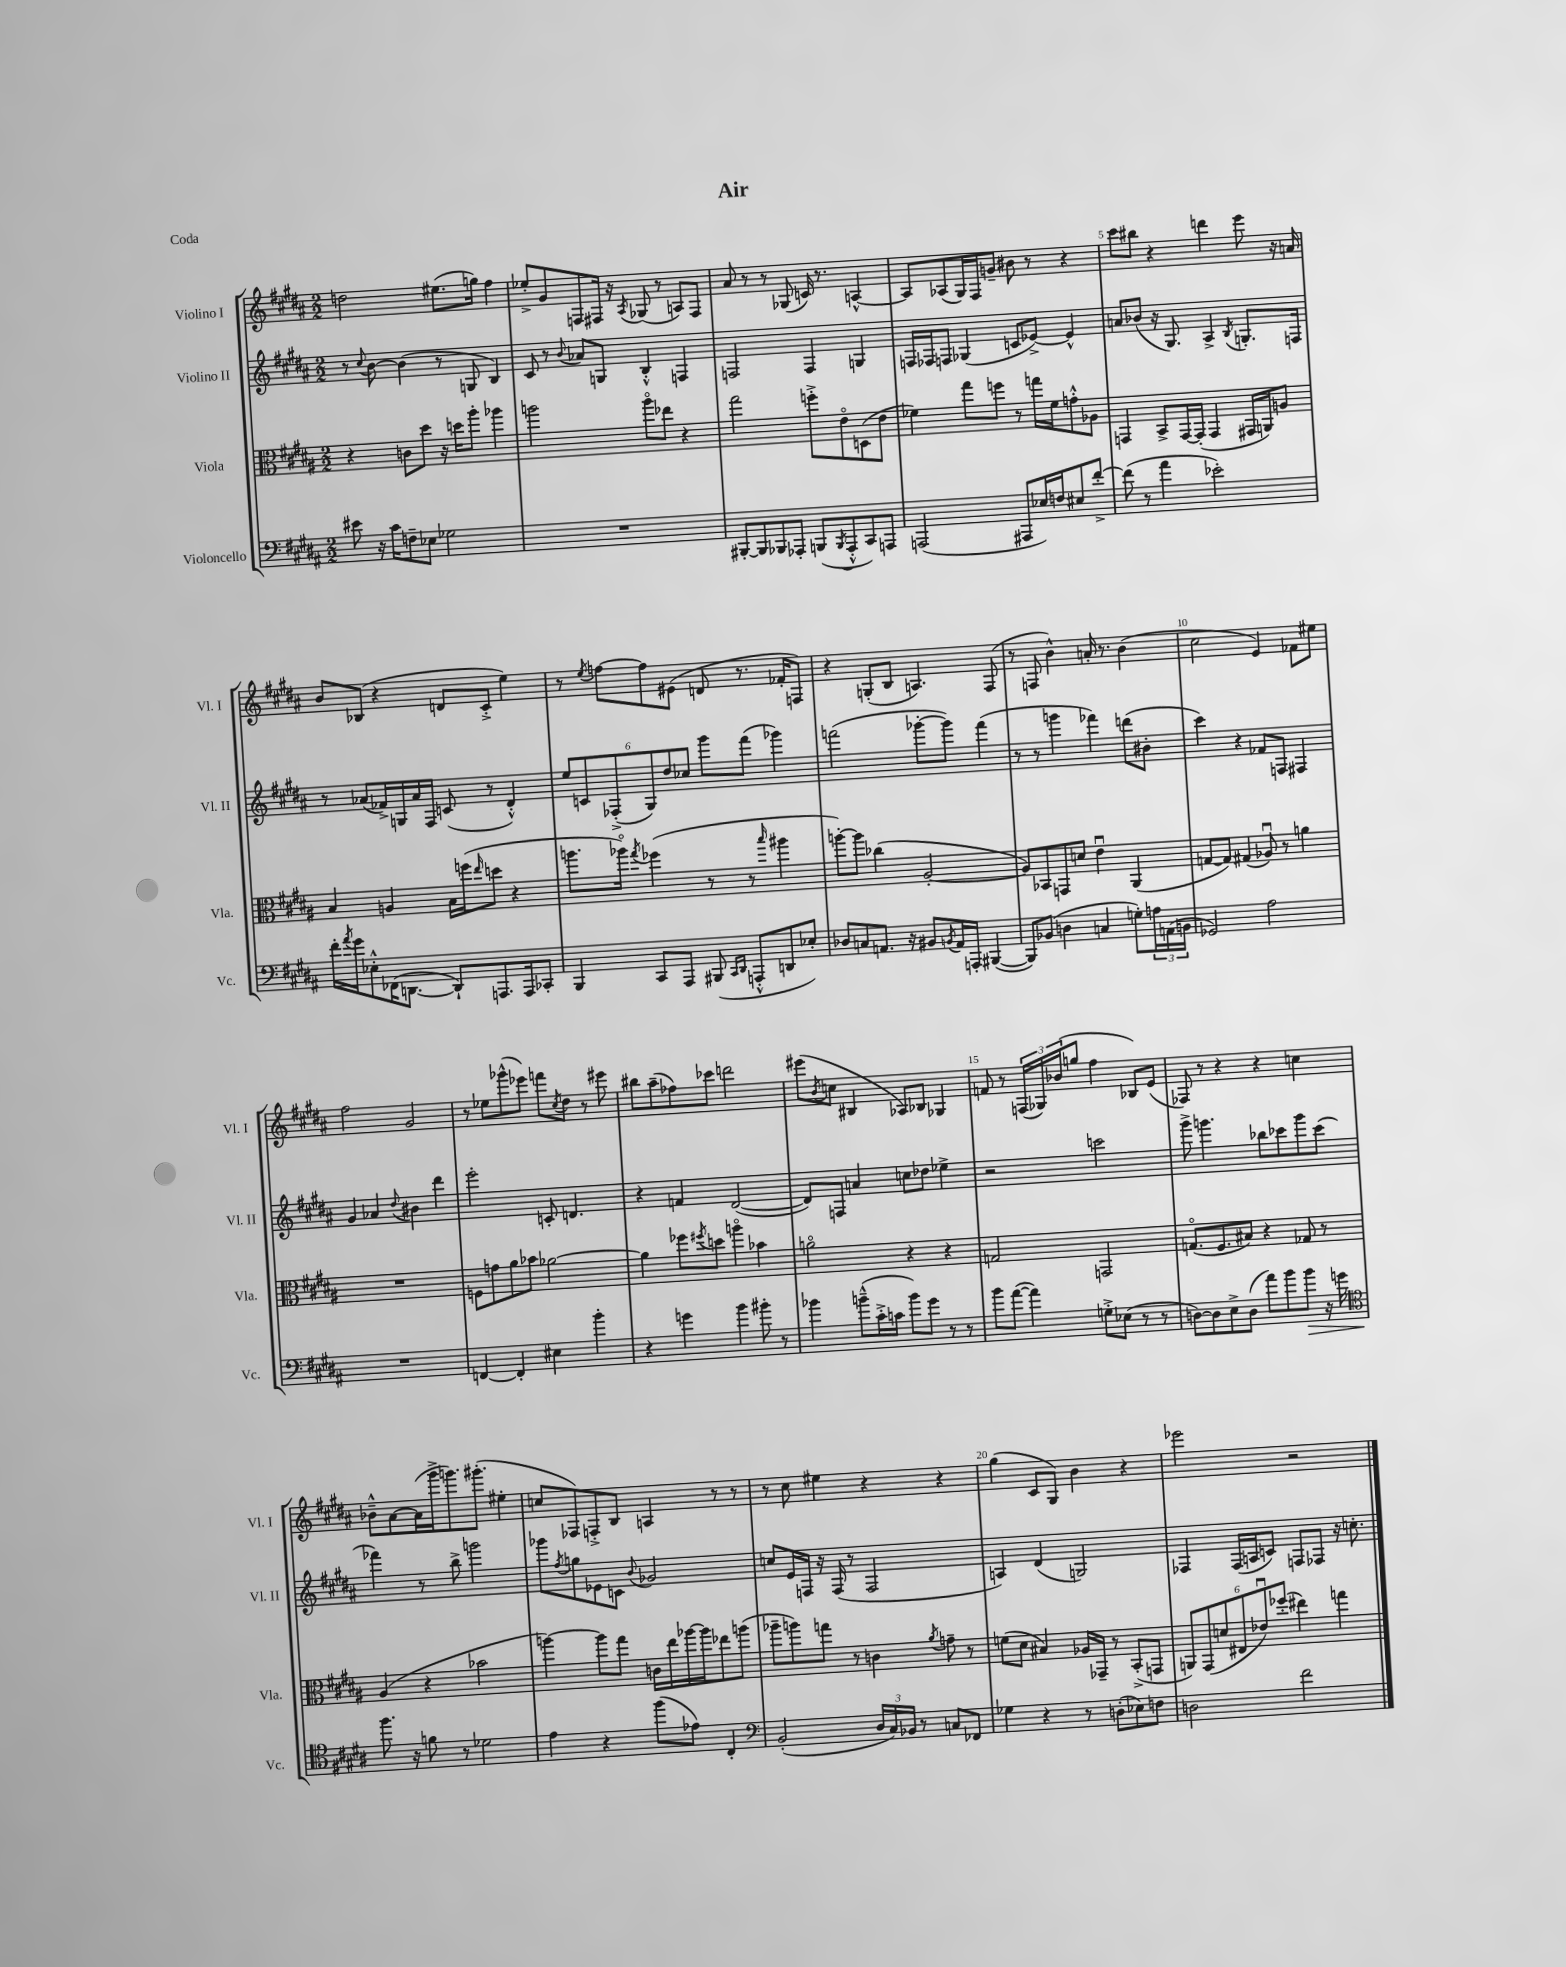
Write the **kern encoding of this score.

**kern	**kern	**kern	**kern
*staff4	*staff3	*staff2	*staff1
*clefF4	*clefC3	*clefG2	*clefG2
*k[f#c#g#d#a#]	*k[f#c#g#d#a#]	*k[f#c#g#d#a#]	*k[f#c#g#d#a#]
*M2/2	*M2/2	*M2/2	*M2/2
8e#	4r	8r	2dd
.	.	8qqcc#	.
16r	.	[8b	.
16c#	.	.	.
8F~	8c	(4b]	.
8E-	8dd#	.	.
2G-	16r	8r	(8.ee#
.	16dd	.	.
.	8aa#'	8G	.
.	.	.	16gg)
.	4aa-	4B)	4ff#
=	=	=	=
1r	2aa	8c#	8ee-'^
.	.	8r	8g#
.	.	8qqb	.
.	.	8a-	8F
.	.	8G	16F#
.	.	.	16r
.	.	.	8qA#
.	8aao	4B'^^	(8G-
.	8ee-	.	8r
.	4r	4F	8A)
.	.	.	8F#
=	=	=	=
[8BBB#'	2gg#	2F	8a#
8BBB#]	.	.	8r
8BBB-	.	.	8r
8AAA-'	.	.	(8G-
(8BBB	8ff'^	4F	16c)
.	.	.	8.r
8qBBB	.	.	.
8AAA-'^^	8eo	.	.
8CC#)	(8D	4G	[4A^^
8AAA	8e	.	.
=	=	=	=
(2AAA	4f-)	16F	8A]
.	.	16F-	.
.	.	8F	(8A-
.	8gg#	(4G-	16G#)
.	.	.	16F#
.	8ff	.	8g~
8AAA#	8r	8c	8b#
16E-)	16gg	[8e-^)	8r
16F	16f-	.	.
8E#	8g'^^	4e-^^]	4r
[8f#'^	8A-	.	.
=	=	=	=
(8f#]	4GG	8a	8ccc#
8r	.	(8b-	8bb#
4a#	8BB^	16r	4r
.	.	8.G#)	.
.	[16GG	.	.
.	(16GG']	.	.
2e-')	4GG	4A#^	4ddd
.	.	8qB	.
.	16GG#	8.G'	8eee
.	16AA)	.	.
.	8A	.	16r
.	.	16F	16a
=	=	=	=
16f#'	4B	8r	8b
8qa#	.	.	.
16g#	.	.	.
8E-'^^	.	(8a-	(8B-
(16FF-	4A	16f-^)	4r
[8.DD	.	16G	.
.	.	16a-	.
.	.	16F#	.
8DD`])	16B	(8c	8d
.	(16ff	.	.
.	16qqee	.	.
8.AAA	8dd	8r	8c#'^
.	4r	4d#'^^)	4ee)
16AAA	.	.	.
8CC-'	.	.	.
=	=	=	=
4BBB	8.aa	12ee	8r
.	.	12c	.
.	.	.	8qee
.	.	.	[8ff
.	.	(12F-'^	.
.	16aa-o)	.	.
.	8qgg#	.	.
8CC#	(4ff-	12G#)	8ff]
.	.	12dd#	.
8AAA#	.	.	(8e#
.	.	12cc-	.
(8BBB#	8r	8ggg#	8d
16qqCC#	.	.	.
16qqDD#	.	.	.
8AAA'^^	8r	(8fff#	8.r
.	16qqbb	.	.
8DD	4aa#	4ggg-)	.
.	.	.	16f-'
8E-')	.	.	8F)
=	=	=	=
8D-	[8aa')	(2fff	4r
8C	8aa]	.	.
8.AA	(4cc-	.	(8G'
.	.	.	8B
16r	.	.	.
8BB#	[2A#'	[8ggg-'	4.A)
8qBB	.	.	.
16AA	.	8ggg-])	.
16AAA'	.	.	.
([4BBB#	.	(4fff	.
.	.	.	(8F#
=	=	=	=
8BBB#])	8A#])	8r	8r
(8BB-	8BB-	8r	8F
4D	8GG	4ggg	4b^^)
.	8d	.	.
4C	4eu	4fff-)	16a'
.	.	.	8.r
8G')	(4AA#	(8ddd	(4b
24A	.	8b#'	.
(24AA	.	.	.
24BB	.	.	.
=	=	=	=
2GG-)	[8G	4ccc#)	2cc#
.	8G])	.	.
.	(4G#	4r	.
2A#	8A-u)	8f-	4e)
.	8r	8F	.
.	4a	4F#	8f-
.	.	.	8ee#
=	=	=	=
1r	1r	4g#	2ff#
.	.	4a-	.
.	.	8qqdd#	.
.	.	4b#	2g#
.	.	4ddd#	.
=	=	=	=
[4FF	8F	2eee'	8r
.	8g	.	8ee-
4FF']	8a#	.	(8ggg-^^
.	8b-	.	8eee-)
4E#	[2a-	8c'	8fff
.	.	.	8qcc#
.	.	4.d	8dd#
4b'	.	.	8r
.	.	.	8eee#
=	=	=	=
4r	4a-]	4r	8bb#
.	.	.	(8aa#~
4g	8ff-	4f	8ff-)
.	8qff#	.	.
.	8dd	.	8ccc-
4b	4aao	([2d#	2ddd
8b#'	4b-	.	.
8r	.	.	.
=	=	=	=
4b-	2ao	8d#])	(8eee#
.	.	.	8qb
.	.	8F	8cc
(8b~^^	.	4a	4B#
16c#'^	.	.	.
16c	.	.	.
8b)	4r	8cc	8A-)
8g#	.	8dd-	8B-
8r	4r	4ee-^	4G-
8r	.	.	.
=	=	=	=
8b	2G	2r	8f
([8a#	.	.	8r
4a#])	.	.	(24F
.	.	.	24G-)
.	.	.	(24b-
.	.	.	8gg
8G'^	2GG	2ccc	4ff#
(8E-	.	.	.
8r	.	.	8B-)
8r	.	.	(8e
=	=	=	=
[8D)	(8.Go	8ggg#^	8F-)
8D]	.	4.ggg	8r
.	8.F#	.	.
8E^	.	.	4r
(8D	8B#)	.	.
8a#)	4r	8bb-	4r
8b	.	8ccc-	.
8b	8G-	8ggg	4cc
16r	8r	(8ccc-	.
16g	.	.	.
=	=	=	=
*clefC4	*	*	*
8.ff#	(4A#	4fff-)	8b-~^^
.	.	.	[8a#
16r	.	.	.
8f	4r	8r	(16a#]
.	.	.	16ggg#^
8r	.	8bb^	8.ggg)
2d-	2b-	2ggg	.
.	.	.	(8.ggg#'
.	.	.	4ee#'
=	=	=	=
4e	[4aa)	8ggg-	8cc
.	.	8qff#	.
.	.	8gg	8F-)
4r	8aa]	8e-	8F'^
.	8gg#	8c	8B
.	.	8qqb	.
(8ff#	16c	2g-	4A
.	16ee	.	.
8e-)	[16aa-	.	.
.	16aa-]	.	.
4C#'	8ee-	.	8r
.	(8aa	.	8r
=	=	=	=
*clefF4	*	*	*
(2BB'	8aa-~	8cc	8r
.	8aa)	16e	8cc#
.	.	16F	.
.	8gg	16r	4ee#
.	.	(16F	.
.	8r	8r	.
24D#	4c	2F	4r
24C#)	.	.	.
24BB-	.	.	.
8r	.	.	.
.	8qa#	.	.
8C	8g~	.	4r
8FF-	8r	.	.
=	=	=	=
4G-	(8f	4A)	(4gg#
.	8d#	.	.
4r	4B#)	(4d#	8c#
.	.	.	8G#)
8r	16A-	2G)	4b
.	16GG-~	.	.
(8D'	8r	.	.
8E-)	(8BB'^	.	4r
8F	8GG	.	.
=	=	=	=
2D	12AA)	4F-	2eee-
.	(12GG#	.	.
.	12d	.	.
.	12E#	(16F-	.
.	.	16A	.
.	12e-u)	.	.
.	.	8c)	.
.	(12ff-'	.	.
2f#	4ee#)	8F	2r
.	.	8F-	.
.	4gg	16r	.
.	.	8.cc'	.
==	==	==	==
*-	*-	*-	*-
